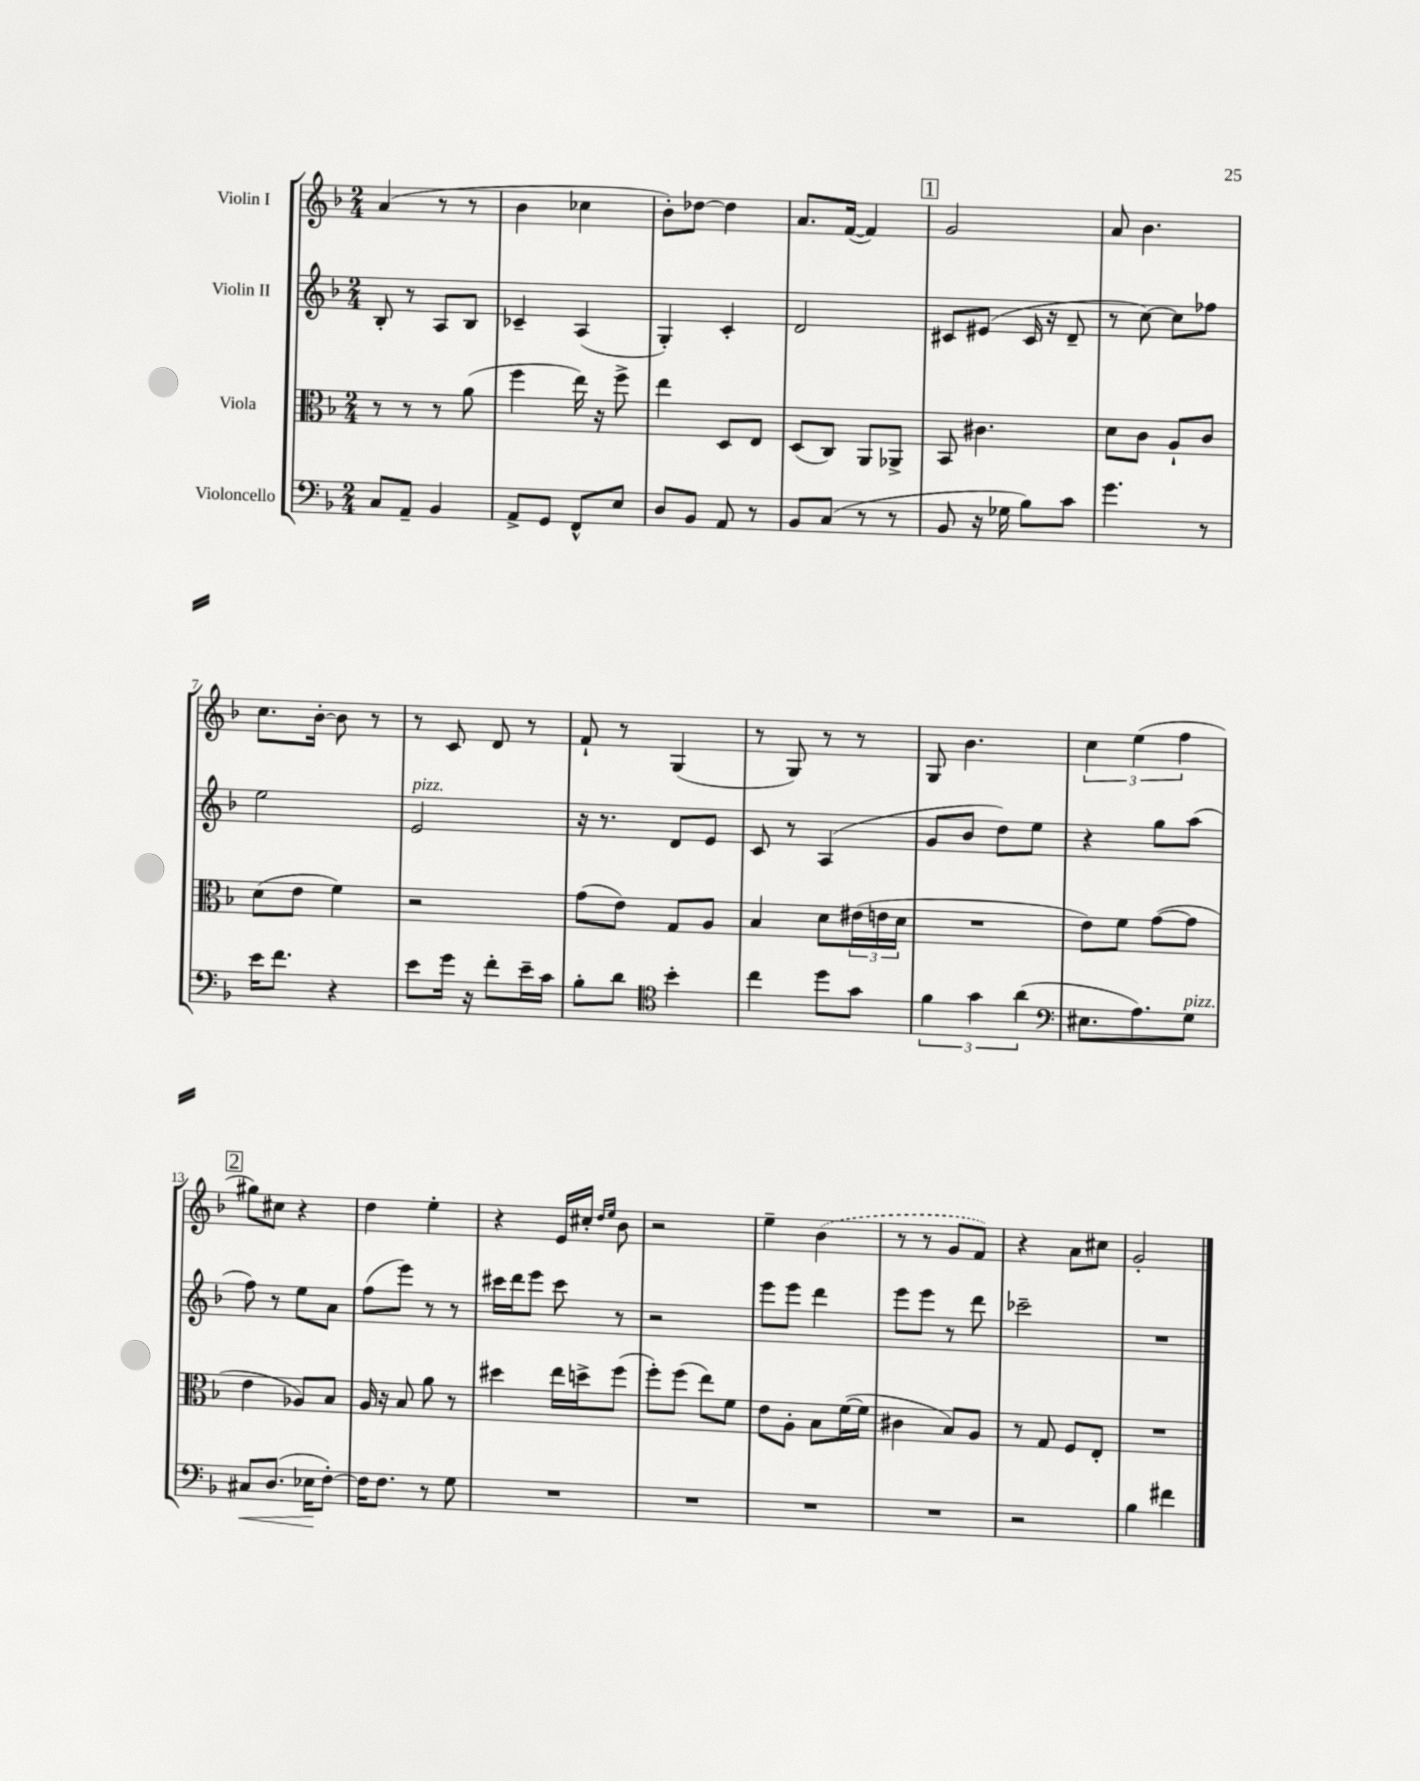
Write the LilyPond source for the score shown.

<<
\new StaffGroup <<
\new Staff = "s0" \with { instrumentName = "Violin I" } {
    \clef treble \key f \major \numericTimeSignature \time 2/4
    a'4( r8 r8 |
    bes'4 ces''4 |
    bes'8-.) des''8~ des''4 |
    a'8. f'16~( f'4) |
    \mark \markup { \box "1" } g'2 |
    a'8 bes'4. |
    c''8. bes'16~-. bes'8 r8 |
    r8 c'8 d'8 r8 |
    f'8-! r8 g4( |
    r8 g8) r8 r8 |
    g8 bes'4. |
    \tuplet 3/2 { c''4 e''4( f''4 } |
    \mark \markup { \box "2" } gis''8) cis''8 r4 |
    d''4 e''4-. |
    r4 e'16 cis''16-. \grace { d''16 e''16 } bes'8 |
    r2 |
    e''4-- \once \slurDashed bes'4( |
    r8 r8 g'8 f'8) |
    r4 a'8 cis''8 |
    g'2-. \bar "|." |
}
\new Staff = "s1" \with { instrumentName = "Violin II" } {
    \clef treble \key f \major \numericTimeSignature \time 2/4
    bes8-. r8 a8 bes8 |
    ces'4-- a4( |
    g4-.) c'4-. |
    d'2 |
    \mark \markup { \box "1" } cis'8 eis'8( cis'16 r16 d'8-- |
    r8 c''8~) c''8 fes''8 |
    e''2 |
    e'2^\markup { \italic "pizz." } |
    r16 r8. d'8 e'8 |
    c'8 r8 a4( |
    g'8 bes'8 d''8) e''8 |
    r4 g''8 a''8( |
    \mark \markup { \box "2" } f''8) r8 e''8 a'8 |
    f''8( e'''8) r8 r8 |
    cis'''16 d'''16 e'''8 cis'''8 r8 |
    r2 |
    e'''8 e'''8 d'''4 |
    e'''8 e'''8 r8 d'''8 |
    ces'''2-- |
    R2 \bar "|." |
}
\new Staff = "s2" \with { instrumentName = "Viola" } {
    \clef alto \key f \major \numericTimeSignature \time 2/4
    r8 r8 r8 a'8( |
    f''4 e''16) r16 f''8-> |
    e''4 d8 e8 |
    d8( c8) a,8 aes,8-> |
    \mark \markup { \box "1" } bes,8 cis'4. |
    d'8 c'8 a8-! c'8 |
    d'8( e'8 f'4) |
    r2 |
    g'8( e'8) g8 a8 |
    bes4 d'8 \tuplet 3/2 { eis'16( e'16 d'16 } |
    R2 |
    e'8) f'8 g'8~( g'8 |
    \mark \markup { \box "2" } e'4 aes8) bes8 |
    a16 r16 bes8 a'8 r8 |
    dis''4 e''16 d''16-> f''8( |
    f''8-.) f''8( e''8) f'8 |
    e'8 a8-. bes8 f'16~( f'16 |
    cis'4 bes8) a8 |
    r8 g8 f8 e8-. |
    R2 \bar "|." |
}
\new Staff = "s3" \with { instrumentName = "Violoncello" } {
    \clef bass \key f \major \numericTimeSignature \time 2/4
    c8 a,8-- bes,4 |
    a,8-> g,8 f,8-^ e8 |
    d8 bes,8 a,8 r8 |
    bes,8 c8( r8 r8 |
    \mark \markup { \box "1" } bes,8 r16 ges16 bes8) c'8 |
    g'4. r8 |
    e'16 f'8. r4 |
    e'8 g'16 r16 f'8-. e'16-- c'16 |
    bes8-. d'8 \clef tenor bes'4-. |
    c''4 d''8 g'8 |
    \tuplet 3/2 { f'4 g'4 a'4( } |
    \clef bass eis8. a8.) g8^\markup { \italic "pizz." } |
    \mark \markup { \box "2" } cis8\< d8.( ees16\! f8~-.) |
    f16 f8. r8 g8 |
    R2 |
    R2 |
    R2 |
    R2 |
    r2 |
    bes4 fis'4 \bar "|." |
}
>>
>>
